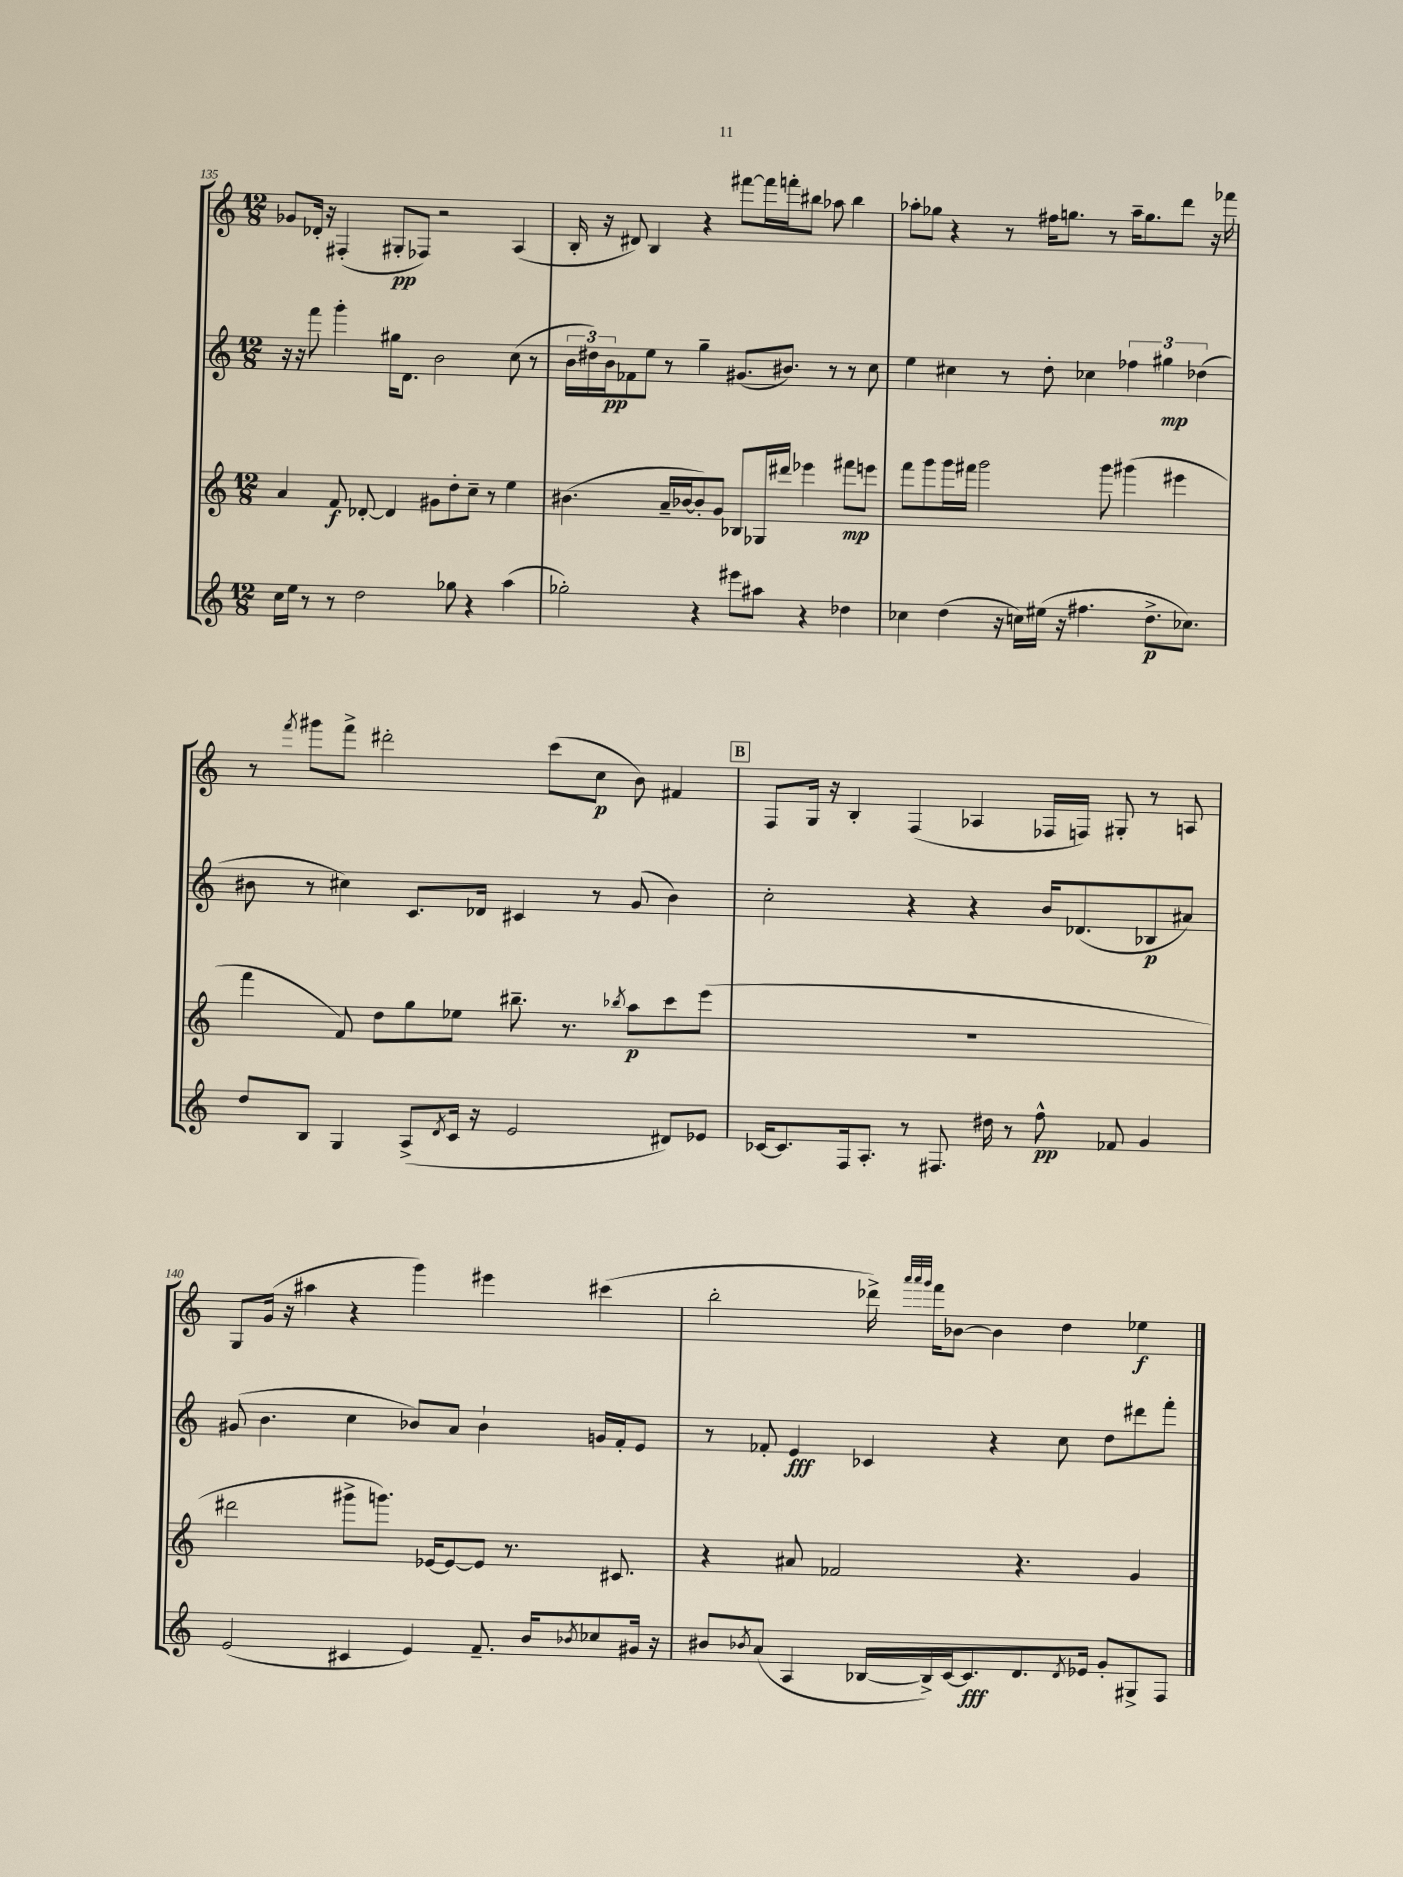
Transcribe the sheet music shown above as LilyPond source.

<<
\new StaffGroup <<
\new Staff = "s0" {
    \clef treble \key c \major \numericTimeSignature \time 12/8
    ges'8 des'16-. r16 fis4-.( gis8-.\pp fes8) r2 a4( |
    b16-. r16 dis'8) b4 r4 fis'''8~ fis'''16 f'''16-. bis''8 aes''8 bis''4 |
    aes''8-. ges''8 r4 r8 fis''16 g''8. r8 aes''16-- g''8. d'''8 r16 fes'''16 |
    r8 \acciaccatura { f'''8 } gis'''8 f'''8-> dis'''2-. c'''8( c''8\p b'8) fis'4 |
    \mark \markup { \box "B" } f8 g16 r16 b4-. f4( aes4 fes16 f16) gis8-. r8 a8 |
    g8 g'16( r16 ais''4 r4 g'''4) eis'''4 cis'''4( |
    b''2-. des'''16->) \grace { a'''32 a'''32 g'''32 } f'''16 bes'8~ bes'4 d''4 ees''4\f \bar "|." |
}
\new Staff = "s1" {
    \clef treble \key c \major \numericTimeSignature \time 12/8
    r16 r16 f'''8 g'''4-. gis''16 d'8. b'2 c''8( r8 |
    \tuplet 3/2 { b'16 dis''16) b'16\pp } fes'8 e''8 r8 g''4-- gis'8.( bis'8.) r8 r8 c''8 |
    e''4 cis''4 r8 d''8-. ces''4 \tuplet 3/2 { fes''4 gis''4\mp des''4( } |
    bis'8 r8 cis''4) c'8. des'16 cis'4 r8 g'8( bis'4) |
    \mark \markup { \box "B" } c''2-. r4 r4 b'16 des'8.( bes8\p ais'8) |
    gis'8( b'4. c''4 bes'8) a'8 bes'4-! g'16 f'16-. e'8 |
    r8 fes'8-. e'4\fff ces'4 r4 c''8 d''8 dis'''8 f'''8-. \bar "|." |
}
\new Staff = "s2" {
    \clef treble \key c \major \numericTimeSignature \time 12/8
    a'4 f'8\f des'8~-. des'4 gis'8 d''8-. c''8-- r8 e''4 |
    bis'4.( a'16-- bes'16~ bes'8-.) g'8 bes8 ges16 dis'''16 ees'''4 fis'''8\mp e'''8 |
    f'''8 g'''8 g'''16 fis'''16 g'''2 g'''8 gis'''4( eis'''4 |
    f'''4 f'8) d''8 g''8 ees''8 bis''8.-- r8. \acciaccatura { bes''8 } a''8\p c'''8 e'''8( |
    \mark \markup { \box "B" } R1. |
    dis'''2 gis'''8-> g'''8.) ees'16~ ees'8~ ees'8 r8. cis'8. |
    r4 ais'8 fes'2 r4. g'4 \bar "|." |
}
\new Staff = "s3" {
    \clef treble \key c \major \numericTimeSignature \time 12/8
    c''16 e''16 r8 r8 d''2 ges''8 r4 a''4( |
    ges''2-.) r4 eis'''8 ais''8 r4 des''4 |
    ces''4 d''4( r16 c''16) eis''16( r16 fis''4. d''8.->\p ces''8.) |
    d''8 b8 g4 a8->( \acciaccatura { d'8 } c'16 r16 e'2 dis'8) ees'8 |
    \mark \markup { \box "B" } ces'16~ ces'8. f16 a8.-. r8 fis8. dis''16 r8 f''8-^\pp fes'8 g'4 |
    e'2( cis'4 e'4) f'8.-- b'16 \acciaccatura { bes'8 } ces''8 gis'16 r16 |
    bis'8 \acciaccatura { bes'8 } a'8( a4 bes16~ bes16->) c'16~ c'8.\fff d'8. \acciaccatura { d'8 } ees'16 g'8-. gis8-> f8 \bar "|." |
}
>>
>>
\layout { \context { \Score currentBarNumber = #135 \override BarNumber.break-visibility = ##(#f #t #t) barNumberVisibility = #(every-nth-bar-number-visible 5) } }
